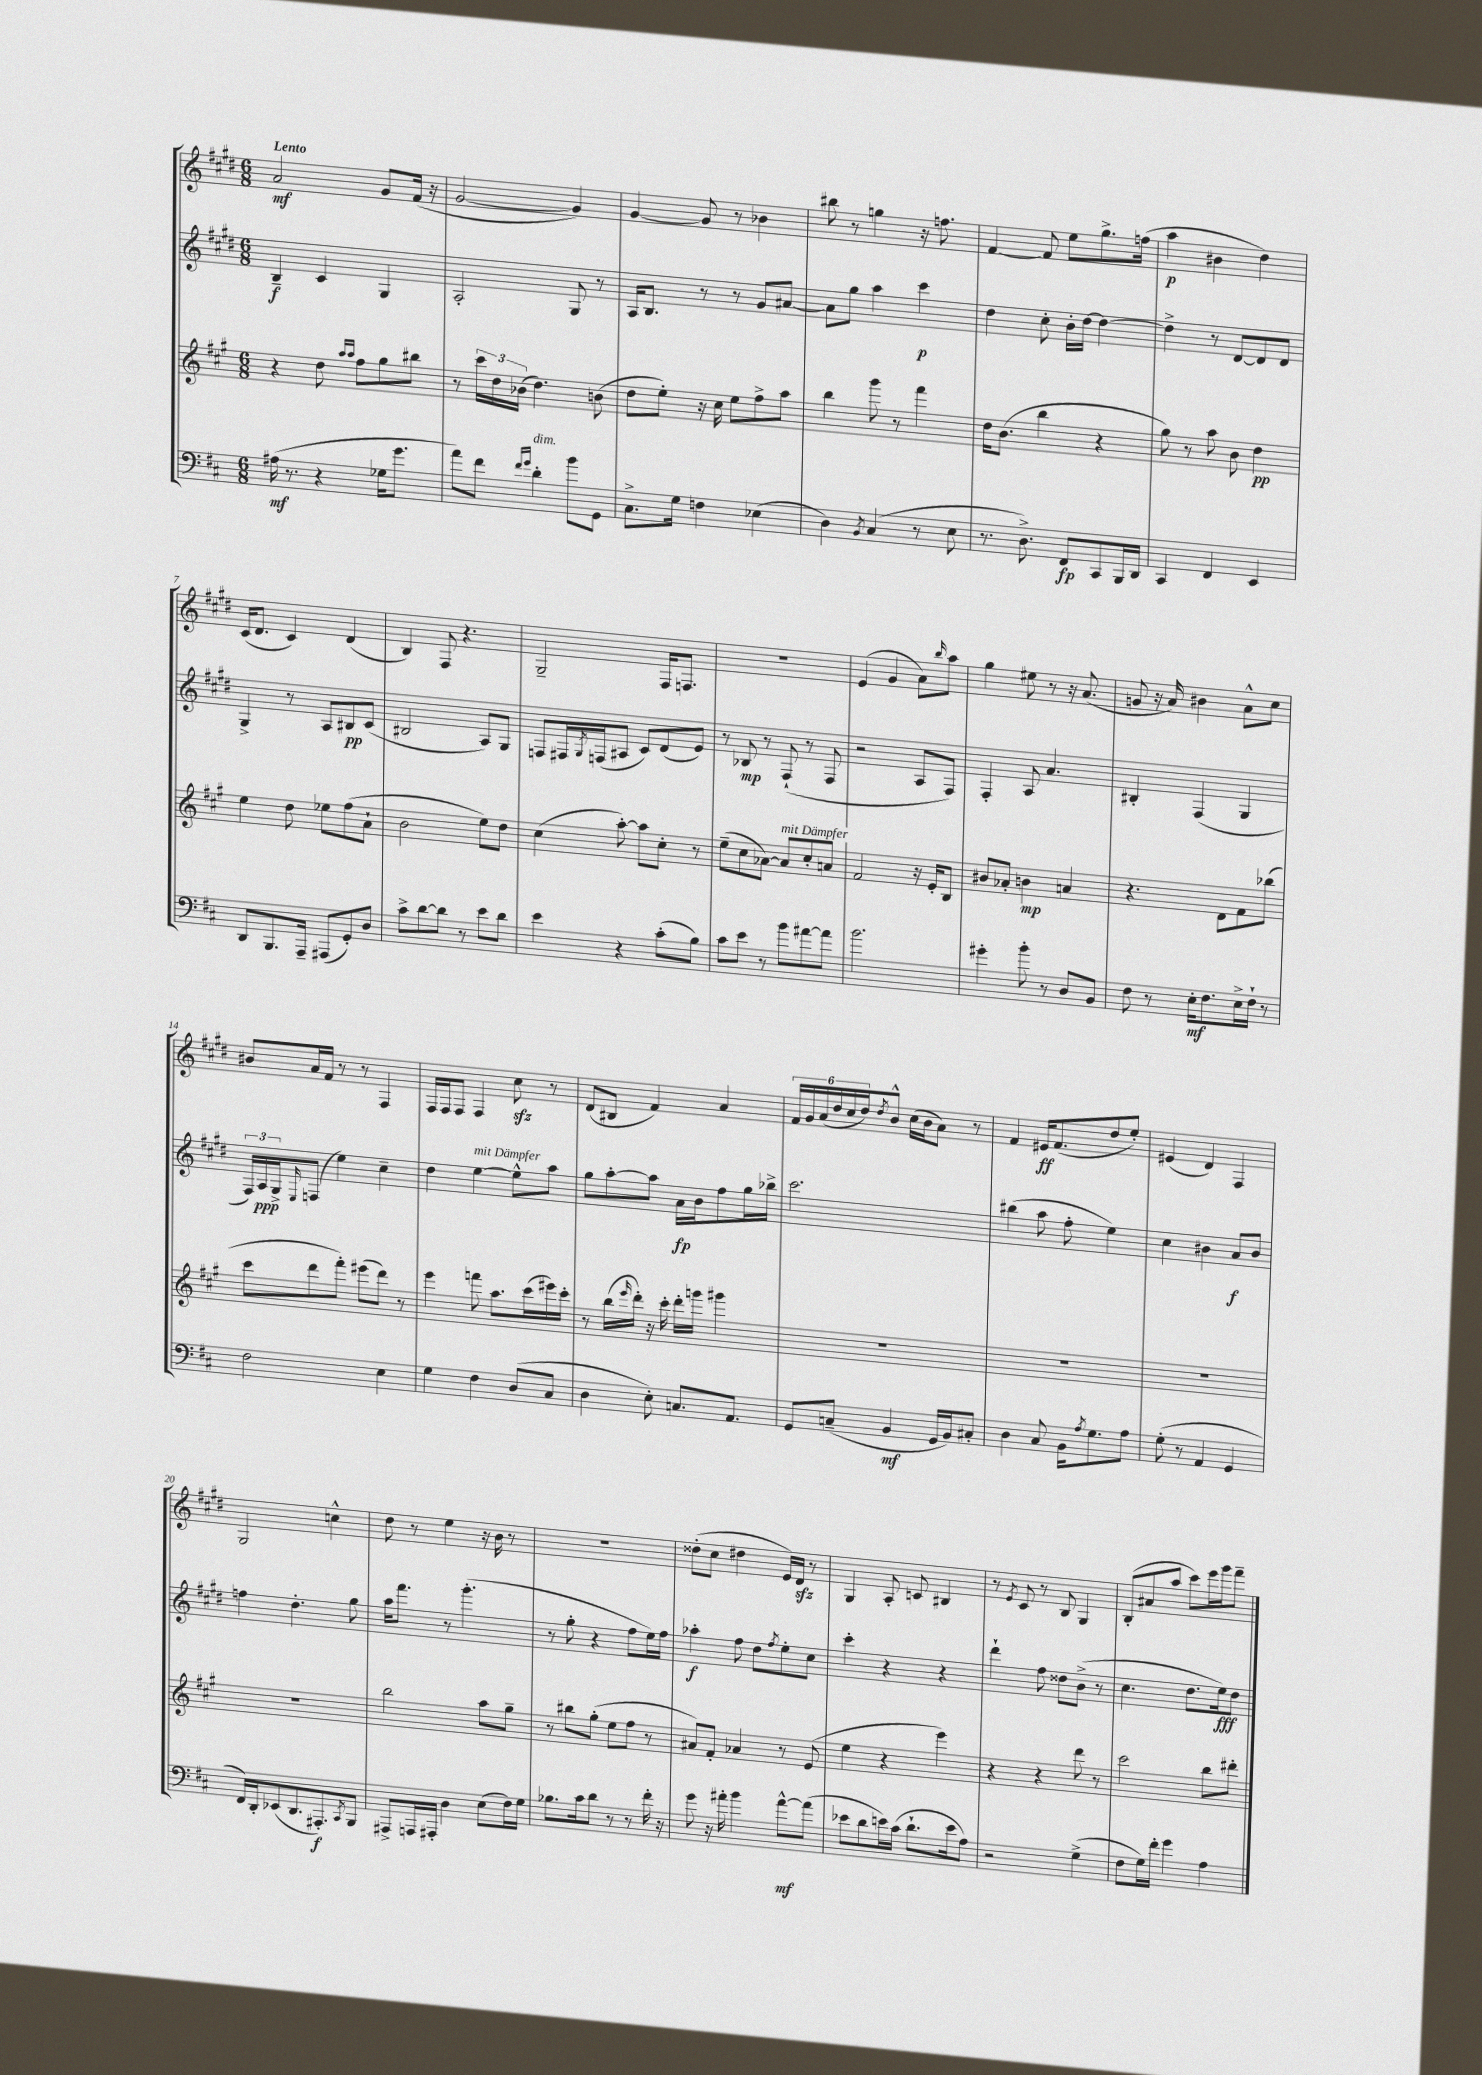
<<
\new StaffGroup <<
\new Staff = "s0" {
    \clef treble \key e \major \numericTimeSignature \time 6/8 \tempo "Lento"
    a'2\mf gis'8 fis'16( r16 |
    gis'2~ gis'4) |
    gis'4~ gis'8 r8 bes'4 |
    bis''8 r8 g''4 r16 f''8. |
    fis'4~ fis'8 e''8 gis''8.-> f''16( |
    a''4\p bis'4 dis''4) |
    cis'16( dis'8. cis'4) dis'4( |
    b4) fis8 r4. |
    gis2-- fis16 f8. |
    R2. |
    e'4( gis'4 a'8) \grace { b''16 } a''8 |
    gis''4 eis''8 r8 r16 a'8.( |
    g'8 r16 a'16) bis'4 a'8-^ cis''8 |
    bis'8 a'16 fis'16 r8 r8 fis4 |
    fis16 fis16 fis8 fis4 cis''8\sfz r8 |
    dis'8( bis8 fis'4) a'4 |
    \tuplet 6/4 { fis'16 gis'16 a'16( dis''16 cis''16 dis''16) } \acciaccatura { dis''8 } b'8-^ cis''16( b'16 a'8) r8 |
    fis'4 eis'16\ff fis'8.( dis''8 e''8-.) |
    eis'4( dis'4) fis4 |
    gis2 c''4-^ |
    dis''8 r8 e''4 r16 b'16 r8 |
    R2. |
    disis''8-.( cis''8 dis''4 e'16) dis'16\sfz r8 |
    gis4 a8-. c'8 bis4 |
    r8 \acciaccatura { e'8 } cis'8 r8 b8 gis4 |
    b8-.( ais'8 a''8 cis'''8) e'''16 gis'''16 fis'''8-- \bar "|." |
}
\new Staff = "s1" {
    \clef treble \key e \major \numericTimeSignature \time 6/8
    b4--\f cis'4 gis4 |
    a2-. gis8 r8 |
    a16 b8. r8 r8 gis'8 ais'8~ |
    ais'8 gis''8 a''4 cis'''4\p |
    dis''4 cis''8-. b'16-. dis''16~ dis''4~ |
    dis''4-> r8 dis'8~ dis'8 dis'8 |
    gis4-> r8 a8 bis8\pp cis'8( |
    bis2 a8) gis8 |
    f8 fis16 \acciaccatura { gis8 } f16( ais8 cis'8) dis'8( e'8) |
    r8 bes8\mp r8 fis8-!( r8 fis8 |
    r2 a8 fis8) |
    fis4-. a8 a'4. |
    bis4-. fis4( gis4 |
    \tuplet 3/2 { fis16) a16\ppp gis16-> } \grace { e16 } f8( e''4) cis''4-- |
    dis''4 e''4~^\markup { \italic "mit Dämpfer" } e''8-^ a''8 |
    gis''8 a''8~-. a''8 a'16\fp b'16 fis''8 gis''16 bes''16-> |
    cis'''2. |
    bis''4( a''8 fis''8-. e''4) |
    cis''4 bis'4 a'8\f bis'8 |
    f''4 dis''4.-. gis''8 |
    a''16 fis'''8. r8 gis'''4.-.( |
    r8 gis''8-. r4 fis''8 e''16) fis''16 |
    aes''4-.\f fis''8 dis''8 \acciaccatura { fis''8 } e''8-. cis''8 |
    cis'''4-. r4 r4 |
    dis'''4-! fis''8 disis''8 b'8->( r8 |
    cis''4. dis''8. e''16\fff) dis''8 \bar "|." |
}
\new Staff = "s2" {
    \clef treble \key a \major \numericTimeSignature \time 6/8
    r4 d''8 \grace { a''16 a''16 } fis''8 gis''8 bis''8 |
    r8 \tuplet 3/2 { cis'''16 d''16 bes'16( } d''4.) b'8( |
    d''8 e''8-.) r16 cis''16 e''8 fis''8-> a''8 |
    b''4 gis'''8 r8 fis'''4 |
    d''16 b'8.( b''4 r4 |
    gis''8) r8 a''8 b'8 d''4\pp |
    e''4 d''8 ees''8 fis''8( a'8-! |
    b'2 e''8) d''8 |
    cis''4( a''8~-.) a''8 cis''8-. r8 |
    e''8--( cis''8 aes'8~) aes'8^\markup { \italic "mit Dämpfer" } cis''8-. a'8 |
    fis'2 r16 e'16-. b8 |
    bis'8 aes'8-. b'4\mp a'4 |
    r4. d'8 fis'8 bes''8( |
    cis'''8 d'''8 fis'''8-.) eis'''8( d'''8) r8 |
    e'''4 f'''8 a''8. cis'''16( eis'''16) cis'''16-. |
    r8 b''16( \grace { e'''16 } d'''16-.) r16 cis'''16-. d'''16-. g'''16 gis'''4 |
    R2. |
    R2. |
    R2. |
    R2. |
    b''2 a''8 gis''8-- |
    r8 bis''8 gis''8-.( e''8 fis''8 r8 |
    ais'8) fis'8-. aes'4 r8 e'8( |
    e''4 r4 e'''4) |
    r4 r4 d'''8 r8 |
    cis'''2 b''8 dis'''8-. \bar "|." |
}
\new Staff = "s3" {
    \clef bass \key d \major \numericTimeSignature \time 6/8
    ais16\mf( r8. r4 ges16 g'8. |
    a'8) fis'8 \grace { fis'16 g'16 } d'4-.^\markup { \italic "dim." } b'8 g,8 |
    cis8.-> g16 f4 ees4( |
    d4) \acciaccatura { b,8 } cis4( r8 e8 |
    r8. d8.->) fis,8\fp cis,8 b,,16 d,16 |
    cis,4 fis,4 e,4 |
    d,8 b,,8. a,,16-- ais,,8( g,8-.) d8 |
    cis'8-> d'8~ d'8 r8 e'8 d'8 |
    e'4 r4 cis'8-.( b8) |
    cis'8 e'8 r8 b'8 ais'8~ ais'8 |
    b'2. |
    gis'4-. b'8-. r8 d8 b,8 |
    fis8 r8 e16-.\mf fis8. e16-> fis16-! r8 |
    fis2 e4 |
    g4 fis4 d8( cis8 |
    d4 e8-.) c8. a,8. |
    g,8 c8--( b,4\mf g,16 b,16) cis8-. |
    d4 cis8 b,16 \acciaccatura { a8 } g8. a8 |
    g8-.( r8 a,4 g,4 |
    fis,16) d,16-. ees,8( d,8. ais,,8.-.\f) \acciaccatura { cis,8 } b,,8 |
    ais,,8-> a,,16 ais,,16-. d4 e8( fis16) g16 |
    bes8. cis'16 d'8 r8 r8 fis'16-. r16 |
    g'8 r16 ais'16-. b'4 ais'8~-^\mf ais'8( |
    ees'8 d'8 e'16) cis'16( d'8.-! e'16 a8) |
    r2 g4->( |
    fis8 g16) fis'16-. g'4 a4 \bar "|." |
}
>>
>>
